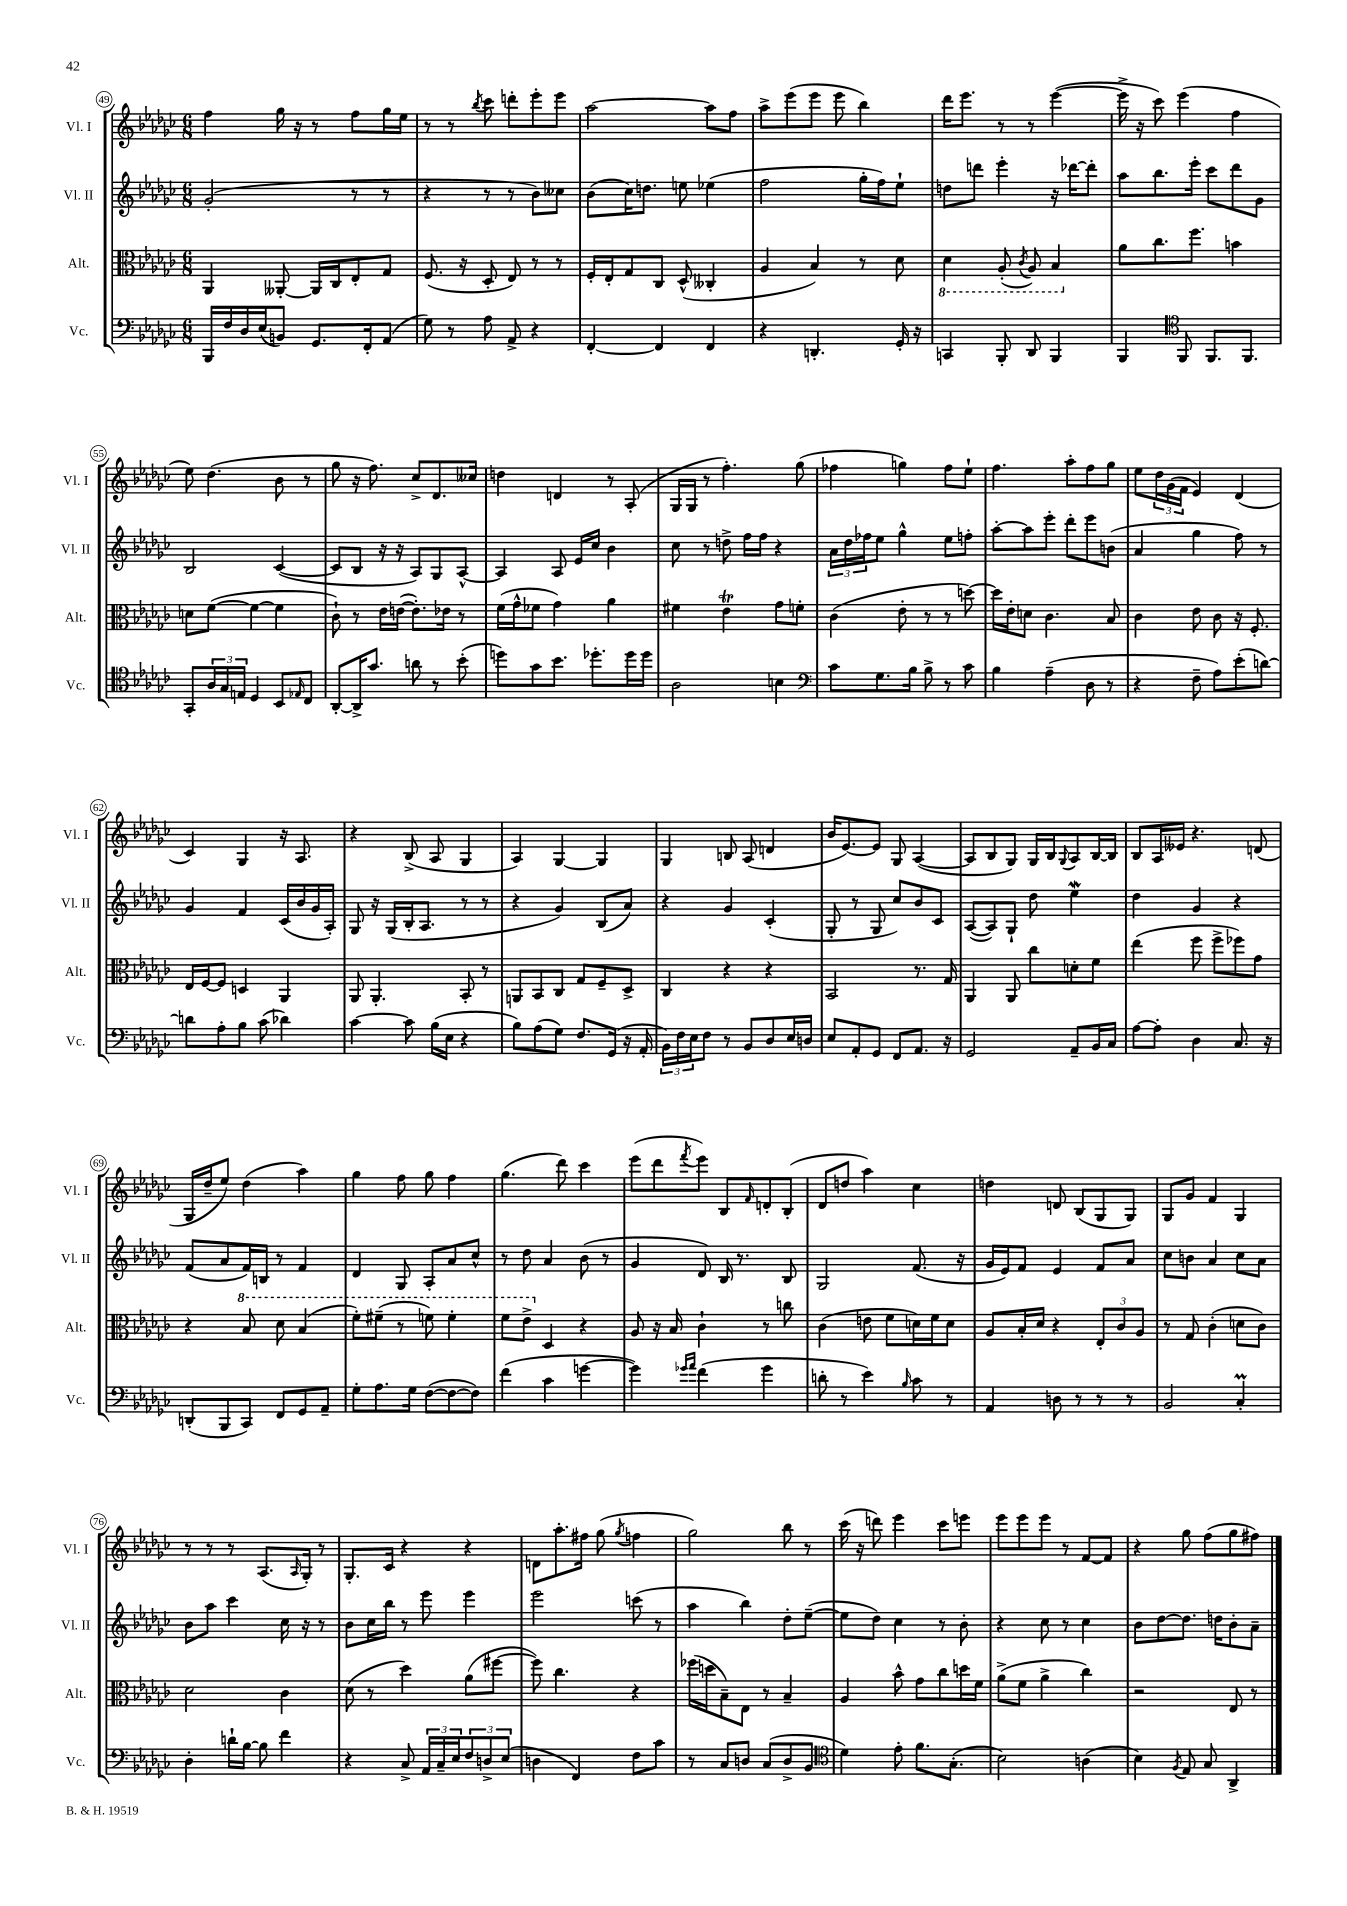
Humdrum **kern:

**kern	**kern	**kern	**kern
*staff4	*staff3	*staff2	*staff1
*clefF4	*clefC3	*clefG2	*clefG2
*k[b-e-a-d-g-c-]	*k[b-e-a-d-g-c-]	*k[b-e-a-d-g-c-]	*k[b-e-a-d-g-c-]
*M6/8	*M6/8	*M6/8	*M6/8
16BBB-	4AA-	(2g-'	4ff
16F	.	.	.
16D-	.	.	.
(16E-	.	.	.
8BB)	[8AA--'	.	16gg-
.	.	.	16r
8.GG-	16AA--]	.	8r
.	16C-	.	.
.	8E-'	8r	8ff
16FF'	.	.	.
(8AA-	8G-	8r	16gg-
.	.	.	16ee-
=	=	=	=
8G-)	(8.F	4r	8r
8r	.	.	8r
.	16r	.	.
.	.	.	8qbb-
8A-	8D-'	8r	8ccc-
8AA-^	8E-)	8r	8ddd'
4r	8r	8b-)	8eee-'
.	8r	8cc--	8eee-
=	=	=	=
[4FF'	16F'	(8b-	[2aa-
.	16E-'	.	.
.	8G-	16cc-)	.
.	.	8.dd	.
4FF]	8C-	.	.
.	(8D-^^	8ee	.
4FF	4C--'	(4ee-	8aa-]
.	.	.	8ff
=	=	=	=
4r	4A-	2ff	8aa-^
.	.	.	(8eee-
4.DD'	4B-)	.	8eee-
.	.	.	8eee-
.	8r	16gg-'	4bb-)
.	.	16ff)	.
16GG-'	8d-	8ee-`	.
16r	.	.	.
=	=	=	=
4CC	4D-	8dd	16ddd-
.	.	.	8.eee-
.	.	8ddd	.
8BBB-'	(8AA-'	4eee-'	8r
.	8qC-	.	.
8DD-	8AA-)	.	8r
4BBB-	4BB-	16r	([4eee-
.	.	[16ddd-	.
.	.	8ddd-']	.
=	=	=	=
4BBB-	8a-	8aa-	16eee-^]
.	.	.	16r
.	8.cc-	8.bb-	8ccc-)
*clefC4	*	*	*
8FF	.	.	(4eee-
.	8.ff	16eee-'	.
8.FF	.	8ccc-	.
.	4b	8ddd-	4ff
8.FF	.	.	.
.	.	8g-	.
=	=	=	=
8GG-'	8d	2B-	8ee-)
24A-	([8f	.	(4.dd-
24G-	.	.	.
24E	.	.	.
4D-	4f_	.	.
8BB-	4f]	([4c-	8b-
16qqE-	.	.	.
8C-	.	.	8r
=	=	=	=
[8AA-'	8c-`)	8c-]	8gg-
16AA-^]	8r	8B-	16r
8.g-	.	.	8.ff)
.	16e-	16r	.
.	([16e	16r	.
8a	8.e'])	8A-)	8cc-^
8r	.	8G-	8.d-
.	16e-	.	.
(8b-'	8r	[8A-^^	.
.	.	.	16cc--
=	=	=	=
8dd)	(16f	4A-]	4dd
.	16g-^^	.	.
8g-	8f-	.	.
8.b-	4g-)	8A-	4d
.	.	16e-	.
8.dd-'	.	16cc-	.
.	4a-	4b-	8r
16dd-	.	.	(8A-'
16dd-	.	.	.
=	=	=	=
2A-	4f#	8cc-	16G-
.	.	.	16G-
.	.	8r	8r
.	4e-	8dd^	4.ff')
.	.	16ff	.
.	.	16ff	.
4B	8g-	4r	.
.	8f'	.	(8gg-
=	=	=	=
*clefF4	*	*	*
8c-	(4c-	24a-	4ff-
.	.	24dd-	.
.	.	24ff-	.
8.G-	.	8ee-	.
.	8e-'	4gg-^^	4gg)
16B-	.	.	.
8B-^	8r	.	.
8r	8r	8ee-	8ff-
8c-	[8dd)	8ff'	8ee-`
=	=	=	=
4B-	16dd]	[8aa-'	4.ff
.	16e-'	.	.
.	8d	8aa-]	.
(4A-~	4.c-	8eee-'	.
.	.	8ddd-'	8aa-'
8D-	.	8eee-	8ff
8r	8B-	(8b	8gg-
=	=	=	=
4r	4c-	4a-	8ee-
.	.	.	24dd-
.	.	.	(24g-
.	.	.	24f
8F~	8e-	4gg-	4e-)
8A-)	8c-	.	.
(8e-'	16r	8ff)	(4d-
.	8.F'	.	.
[8d)	.	8r	.
=	=	=	=
8d]	16E-	4g-	4c-)
.	[16F	.	.
8A-'	8F]	.	.
8B-	4D	4f	4G-
(8c-	.	.	.
4d-)	4AA-	(16c-	16r
.	.	16b-	8.A-
.	.	16g-	.
.	.	16A-')	.
=	=	=	=
[4c-	8AA-	8G-	4r
.	4.AA-'	16r	.
.	.	(16G-	.
8c-]	.	16B-'	(8B-^
.	.	8.A-	.
(16B-	.	.	8A-
16E-	.	.	.
4r	8BB-'	8r	4G-
.	8r	8r	.
=	=	=	=
8B-)	8AA	4r	4A-)
(8A-	8BB-	.	.
8G-)	8C-	4g-)	[4G-
8.F	8G-	.	.
.	8F~	(8B-	4G-]
(16GG-	.	.	.
16r	8D-^	8a-)	.
16AA-'	.	.	.
=	=	=	=
24BB-)	4C-	4r	4G-
24F	.	.	.
24E-	.	.	.
8F	.	.	.
8r	4r	4g-	8B
8BB-	.	.	(8A-
8D-	4r	(4c-'	4d
16E-	.	.	.
16D	.	.	.
=	=	=	=
8E-	2BB-	8G-'	16b-
.	.	.	[8.e-)
8AA-'	.	8r	.
8GG-	.	8G-	8e-]
8FF	.	8cc-)	8G-
8.AA-	8.r	8b-	([4A-
.	.	8c-	.
16r	16G-	.	.
=	=	=	=
2GG-	4AA-	([8A-	8A-]
.	.	8A-])	8B-
.	8AA-	8G-`	8G-)
.	8cc-	8dd-	16G-
.	.	.	16B-
.	.	.	8qqG-
8AA-~	8d'	4ee-	8A-
16BB-	8f	.	[16B-
16C-	.	.	16B-]
=	=	=	=
[8A-	(4ee-	4dd-	8B-
8A-']	.	.	16A-
.	.	.	16e--
4D-	8ff	4g-	4.r
.	8ff^	.	.
8.C-	8ff-)	4r	.
.	8g-	.	(8d
16r	.	.	.
=	=	=	=
(8DD'	4r	(8f	16G-
.	.	.	16dd-~
8BBB-	.	8a-	8ee-)
8CC-)	8b-	16f)	(4dd-
.	.	16B	.
8FF	8dd-	8r	.
8GG-	(4b-	4f	4aa-)
8AA-~	.	.	.
=	=	=	=
8G-'	8ff')	4d-	4gg-
8.A-	(8ff#~	.	.
.	8r	8G-	8ff
16G-	.	.	.
([8F	8ff)	8A-'	8gg-
8F_	4ff'	8a-	4ff
8F])	.	8cc-^^	.
=	=	=	=
(4f	8ff	8r	(4.gg-
.	8ee-^	8dd-	.
4c-	4D-	4a-	.
.	.	.	8ddd-)
[4g	4r	(8b-	4ccc-
.	.	8r	.
=	=	=	=
4g])	8A-	4g-	(8eee-
.	16r	.	8ddd-
.	16B-	.	.
16qqg-	.	.	.
16qqa-	.	.	8qfff
(4f	4c-`	8d-)	8eee-)
.	.	16B-	8B-
.	.	8.r	.
.	.	.	16qqf
4g-	8r	.	8d'
.	8cc	8B-	(8B-'
=	=	=	=
8d'	(4c-	2G-	8d-
8r	.	.	8dd
4e-)	8e	.	4aa-)
.	8f	.	.
16qqB-	.	.	.
8c-	16d)	(8.f	4cc-
.	16f	.	.
8r	8d	.	.
.	.	16r	.
=	=	=	=
4AA-	8A-	16g-	4dd
.	.	16e-)	.
.	16B-'	8f	.
.	16d-	.	.
8D	4r	4e-	8d
8r	.	.	(8B-
8r	12E-'	8f	8G-
.	12c-	.	.
8r	.	8a-	8G-)
.	12A-	.	.
=	=	=	=
2BB-	8r	8cc-	8G-
.	8G-	8b	8g-
.	(4c-'	4a-	4f
4C-'	8d	8cc-	4G-
.	8c-)	8a-	.
=	=	=	=
4D-'	2d-	8b-	8r
.	.	8aa-	8r
16d`	.	4ccc-	8r
[16B-	.	.	.
8B-]	.	.	(8.A-
4f	4c-	16cc-	.
.	.	.	16qqA-
.	.	16r	16G-')
.	.	8r	8r
=	=	=	=
4r	(8d-	8b-	8.G-'
.	8r	16cc-	.
.	.	16bb-	16c-
8C-^	4dd-)	8r	4r
24AA-	.	8eee-	.
24C-~	.	.	.
24E-	.	.	.
12F	(8a-	4eee-	4r
12D^	.	.	.
.	[8ff#	.	.
(12E-	.	.	.
=	=	=	=
4D	8ff#])	2eee-	8d
.	4.cc-	.	8.aa-'
4FF)	.	.	.
.	.	.	16ff#
.	.	.	(8gg-
.	.	.	8qgg-
8F	4r	(8ccc	4ff
8c-	.	8r	.
=	=	=	=
8r	(16ff-	4aa-	2gg-)
.	16dd	.	.
8C-	8B-~)	.	.
8D	8E-	4bb-)	.
(8C-	8r	.	.
8D^	4B-~	8dd-'	8bb-
8BB-	.	([8ee-~	8r
=	=	=	=
*clefC4	*	*	*
4d-)	4A-	8ee-]	(16ccc-
.	.	.	16r
.	.	8dd-)	8ddd)
8e-'	8b-^^	4cc-	4eee-
8.f	8g-	.	.
.	8cc-	8r	8ccc-
(8.G-'	.	.	.
.	16dd	8b-'	8eee
.	16f	.	.
=	=	=	=
2B-)	(8a-^	4r	8eee-
.	8f	.	8eee-
.	4a-^	8cc-	8eee-
.	.	8r	8r
(4A	4cc-)	4cc-	[8f
.	.	.	8f]
=	=	=	=
4B-)	2r	8b-	4r
.	.	[8dd-	.
8qF	.	.	.
8E-	.	8.dd-]	8gg-
8G-	.	.	(8ff
.	.	16dd	.
4AA-^	8E-	8b-'	8gg-
.	8r	8a-~	8ff#)
==	==	==	==
*-	*-	*-	*-
